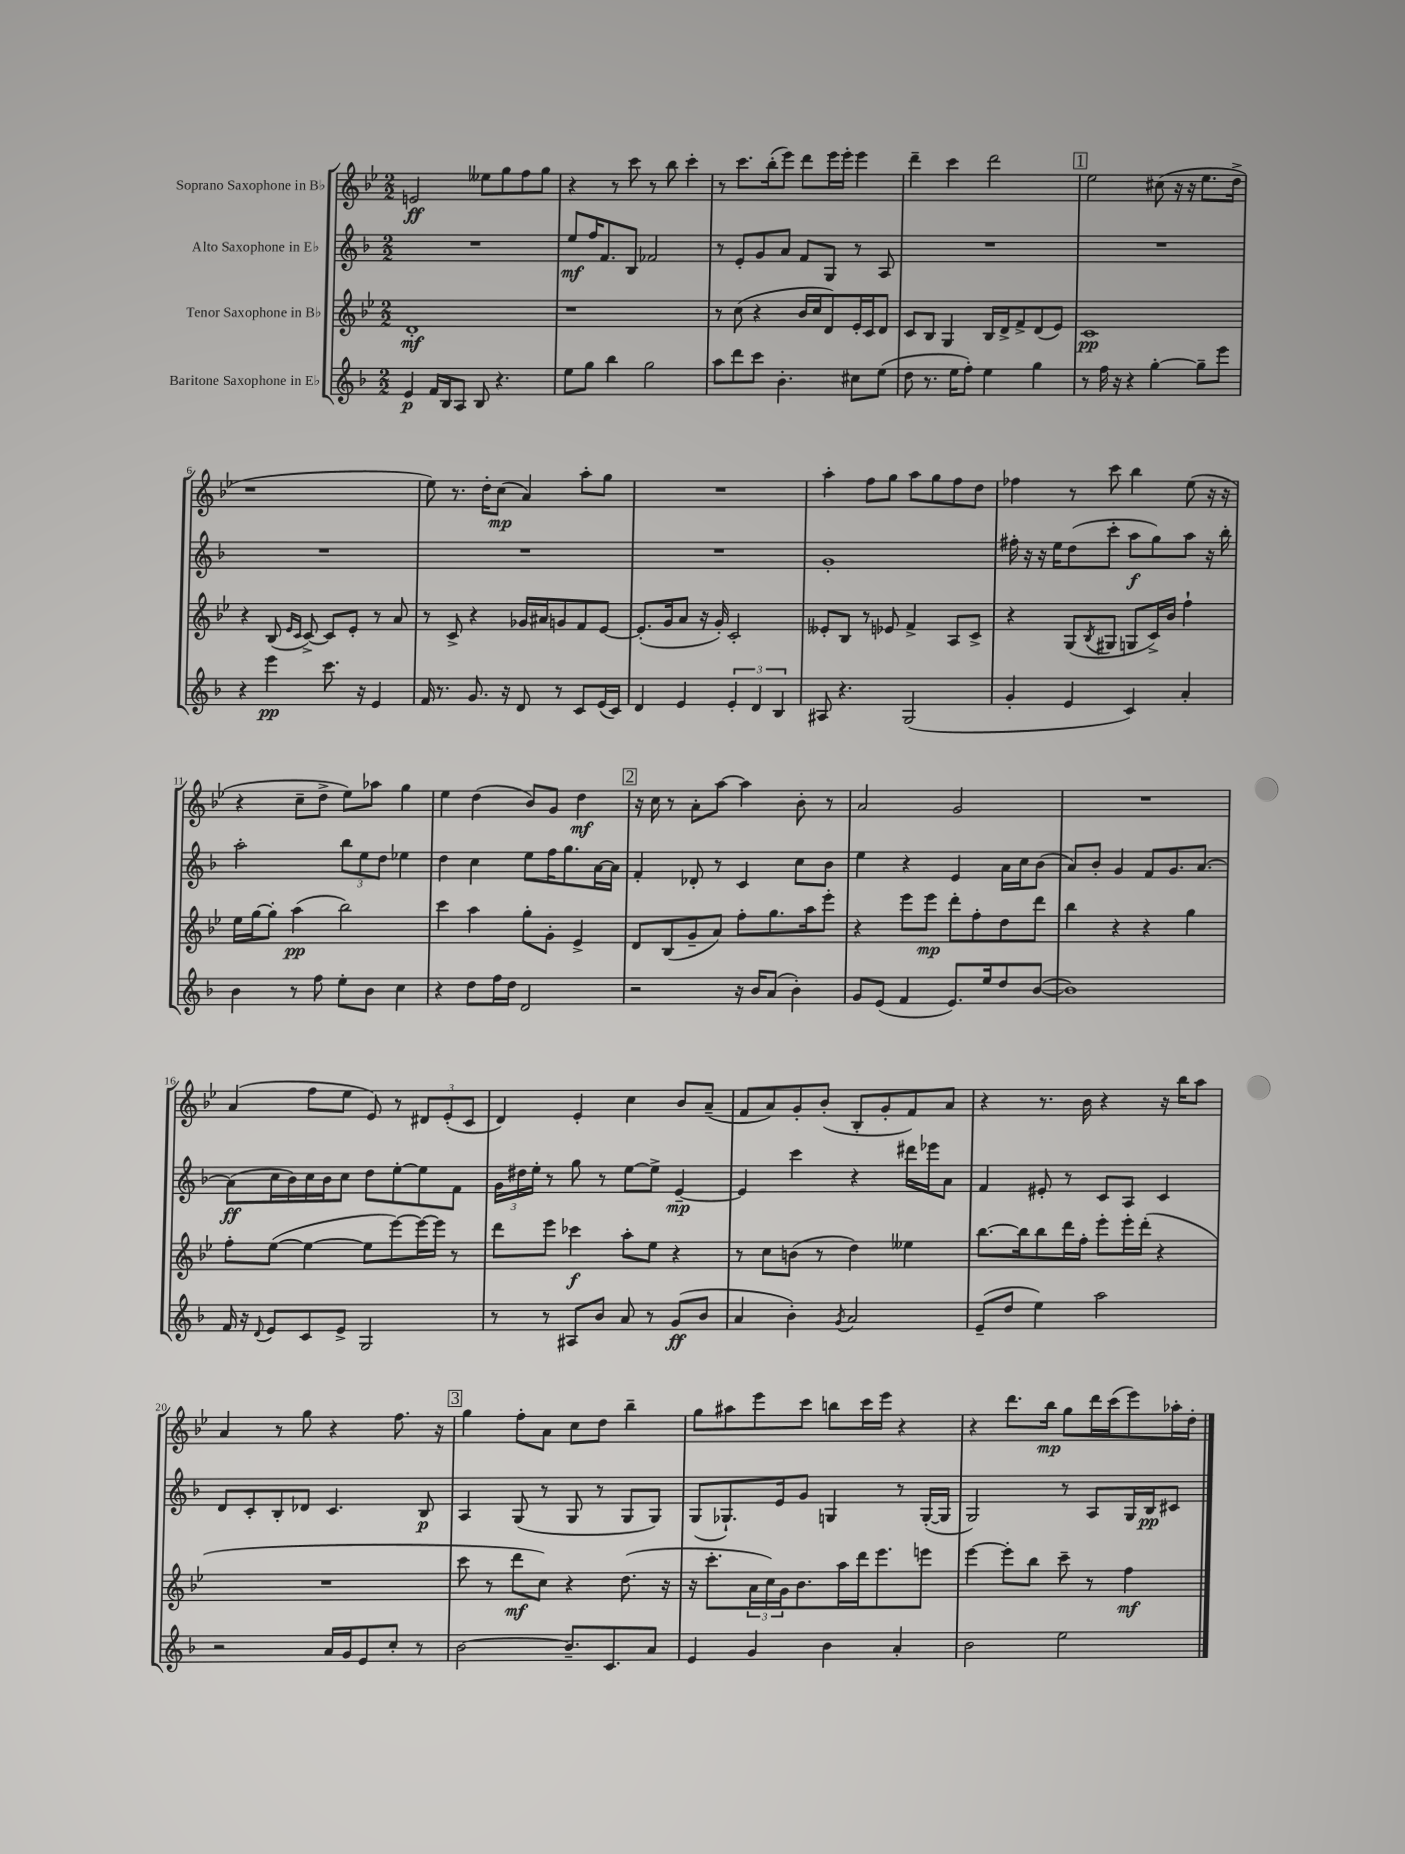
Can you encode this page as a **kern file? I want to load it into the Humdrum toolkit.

**kern	**kern	**kern	**kern
*staff4	*staff3	*staff2	*staff1
*clefG2	*clefG2	*clefG2	*clefG2
*k[b-]	*k[b-e-]	*k[b-]	*k[b-e-]
*M2/2	*M2/2	*M2/2	*M2/2
4e/	1d'	1r	2e/
16f/LL	.	.	.
16B-/J	.	.	.
8A/J	.	.	.
8B-/	.	.	8ee--\L
4.r	.	.	8gg\
.	.	.	8ff\
.	.	.	8gg\J
=	=	=	=
8ee\L	1r	8ee/L	4r
8gg\J	.	16ff/K	.
.	.	8.f/	.
4bb-\	.	.	8r
.	.	8B-/J	8ccc\
2gg\	.	2f-/	8r
.	.	.	8bb-\
.	.	.	4ccc'\
=	=	=	=
8aa\L	8r	8r	8r
8ddd\	(8cc\	8e'/L	8.ccc\L
8ccc\J	4r	8g/	.
.	.	.	(16bb-'\k
4.b-'\	.	8a/J	8eee-\J)
.	16b-/LL	8f/L	8ddd\L
.	16cc/J	.	.
.	8d/)	8G/J	16eee-\L
.	.	.	16eee-'\JJ
8cc#\L	16e-'/L	8r	4eee-\
.	16c/J	.	.
(8ee\J	8d/J	8A/	.
=	=	=	=
8dd\	8c/L	1r	4ddd~\
8.r	8B-/J	.	.
.	4G/	.	4ccc\
16ee\LK	.	.	.
8ff'\J)	.	.	.
4ee\	16B-/LL	.	2ddd\
.	16d^/J	.	.
.	8f^/	.	.
4gg\	(8d/	.	.
.	8e-/J)	.	.
=	=	=	=
8r	1c	1r	2ee-\
16ff\	.	.	.
16r	.	.	.
4r	.	.	.
[4gg'\	.	.	(8cc#\
.	.	.	16r
.	.	.	16r
8gg~\]L	.	.	8.ee-\L
8eee\J	.	.	.
.	.	.	16dd^\Jk
=	=	=	=
4r	4r	1r	1r
4eee\	(8B-/	.	.
.	16qqe-/LL	.	.
.	16qqc/JJ	.	.
.	[8c^/)	.	.
8.ccc\	8c/]L	.	.
.	8e-'/J	.	.
16r	.	.	.
4e/	8r	.	.
.	8a/	.	.
=	=	=	=
16f/	8r	1r	8ee-\)
8.r	.	.	.
.	8c^/	.	8.r
8.g/	4r	.	.
.	.	.	16dd'\LK
.	.	.	(8cc\J
16r	.	.	.
8d/	16g-/LL	.	4a/)
.	16a#/J	.	.
8r	8g/	.	.
8c/L	8f/	.	8aa'\L
(16e/L	[8e-/J	.	8gg\J
16c/JJ)	.	.	.
=	=	=	=
4d/	(8.e-'/]L	1r	1r
.	16g/k	.	.
4e/	8a/J	.	.
.	16r	.	.
.	16g'/)	.	.
6e'/	2c'/	.	.
6d/	.	.	.
6B-/	.	.	.
=	=	=	=
8A#/	8e--'/L	1g'	4aa'\
4.r	8B-/J	.	.
.	8r	.	8ff\L
.	8e-/	.	8gg\J
(2G/	4f^/	.	8aa\L
.	.	.	8gg\
.	8A/L	.	8ff\
.	8c^/J	.	8dd\J
=	=	=	=
4g'/	4r	16ff#'\	4ff-\
.	.	16r	.
.	.	16r	.
.	.	16ee\LK	.
4e/	(8G/L	(8dd\	8r
.	8qB-/	.	.
.	8G#/J	8ccc'\J	8ccc\
4c/)	8G/L	8aa\L	4bb-\
.	16c^/L)	8gg\)	.
.	16b-/JJ	.	.
4a'/	4ff`\	8aa\J	(8ee-\
.	.	16r	16r
.	.	16bb-'\	16r
=	=	=	=
4b-\	16ee-\LL	2aa'\	4r
.	[16gg\J	.	.
.	8gg'\]J	.	.
8r	(4aa\	.	8cc~\L
8ff\	.	.	8dd^\J
8ee'\L	2bb-\)	12bb-\L	8ee-\L)
.	.	12ee\	.
8b-\J	.	.	8aa-\J
.	.	12dd\J	.
4cc\	.	4ee-\	4gg\
=	=	=	=
4r	4ccc\	4dd\	4ee-\
8dd\L	4aa\	4cc\	(4dd\
16ff\L	.	.	.
16dd\JJ	.	.	.
2d/	8gg'\L	8ee\L	8b-/L)
.	8g'\J	16ff\K	8g/J
.	.	8.gg\	.
.	4e-^/	.	4dd\
.	.	[16a\L	.
.	.	16a\]JJ	.
=	=	=	=
2r	8d/L	4f'/	16r
.	.	.	16cc\
.	(8B-/	.	8r
.	8g~/	8d-'/	8a'\L
.	8a/J)	8r	[8aa\J
16r	8ff'\L	4c/	4aa\]
16b-/LK	.	.	.
(8a/J	8.gg\	.	.
4b-'\)	.	8cc\L	8b-'\
.	16aa\k	.	.
.	8eee-'\J	8b-\J	8r
=	=	=	=
8g/L	4r	4ee\	2a/
(8e/J	.	.	.
4f/	8eee-\L	4r	.
.	8eee-\J	.	.
8.e/L)	8ddd'\L	4e/	2g/
.	8ff'\	.	.
16ee/k	.	.	.
8dd/	8dd\	16a\LL	.
.	.	16cc\J	.
([8b-/J	8ddd\J	(8b-\J	.
=	=	=	=
1b-])	4bb-\	8a/L)	1r
.	.	8b-'/J	.
.	4r	4g/	.
.	4r	8f/L	.
.	.	8.g/	.
.	4gg\	.	.
.	.	[8.a/J	.
=	=	=	=
16f/	8ff'\L	(8a\]L	(4a/
16r	.	.	.
8qqd/	.	.	.
8e/L	([8ee-\J	16cc\L	.
.	.	16b-\)	.
8c/	4ee-\_	16cc\	8ff\L
.	.	16b-\J	.
8e^/J	.	8cc\J	8ee-\J
2G/	8ee-\]L	8dd\L	8e-/)
.	[8eee-\)	[8ee'\	8r
.	16eee-\_L	8ee\]	12d#/L
.	16eee-\]JJ	.	.
.	.	.	(12e-'/
.	8r	8f\J	.
.	.	.	12c/J
=	=	=	=
8r	8ddd\L	24g\LL	4d/)
.	.	24dd#\	.
.	.	24ee'\JJ	.
8r	8eee-\J	8r	.
8A#/L	4ccc-\	8gg\	4e-'/
8b-/J	.	8r	.
8a/	8aa'\L	[8ee\L	4cc\
8r	8ee-\J	8ee^\]J	.
(8g/L	4r	[4e~/	8b-/L
8b-/J	.	.	(8a~/J
=	=	=	=
4a/	8r	4e/]	8f/L
.	8cc\L	.	8a/)
4b-'\)	(8b\J	4ccc\	8g'/
.	8r	.	(8b-'/J
8qg/	.	.	.
2a/	4dd\)	4r	8B-'/L
.	.	.	8g'/
.	4ee--\	16ddd#\LL	8f/)
.	.	16eee-\J	.
.	.	8a\J	8a/J
=	=	=	=
(8e~/L	[8.bb-\L	4f/	4r
8dd/J	.	.	.
.	16bb-\]k	.	.
4ee\)	8bb-\	8e#'/	8.r
.	16ddd\L	8r	.
.	16ff'\JJ	.	16b-\
2aa\	8eee-'\L	8c/L	4r
.	16eee-'\L	8A/J	.
.	(16ddd'\JJ	.	.
.	4r	4c/	16r
.	.	.	16bb-\LK
.	.	.	8aa\J
=	=	=	=
2r	1r	8d/L	4a/
.	.	8c'/	.
.	.	8B-'/	8r
.	.	8d-/J	8gg\
16a/LL	.	4.c/	4r
16g/J	.	.	.
8e/	.	.	.
8cc'/J	.	.	8.ff\
8r	.	8B-/	.
.	.	.	16r
=	=	=	=
[2b-\	8ccc\	4A/	4gg\
.	8r	.	.
.	8ddd\L	(8G/	8ff'\L
.	8cc\J)	8r	8a\J
8.b-~/]L	4r	8G/	8cc\L
.	.	8r	8dd\J
8.c/	.	.	.
.	(8.dd\	8G/L	4bb-~\
8a/J	.	8G/J)	.
.	16r	.	.
=	=	=	=
4e/	16r	(8G/L	8gg\L
.	8.ccc'\L	.	.
.	.	8.G-`/)	8aa#\
4g/	24a\L	.	8eee-\
.	24cc\)	.	.
.	.	16e/k	.
.	24g\J	.	.
.	8.b-\	8g/J	8ccc\J
4b-\	.	4G/	8bb\L
.	16aa\L	.	.
.	16ddd\J	.	16ccc\L
.	8.eee-\	.	16eee-\JJ
4a'/	.	8r	4r
.	8eee\J	([16G'/LL	.
.	.	16G/]JJ	.
=	=	=	=
2b-\	[4eee-\	2G/)	4r
.	8eee-'\]L	.	8.ddd\L
.	8bb-\J	.	.
.	.	.	16bb-\Jk
2ee\	8ccc~\	8r	8gg\L
.	8r	8A/L	16ddd\L
.	.	.	(16ccc\J
.	4ff\	16G/L	8eee-\)
.	.	16B-/J	.
.	.	8c#/J	16aa-'\L
.	.	.	16dd'\JJ
==	==	==	==
*-	*-	*-	*-
